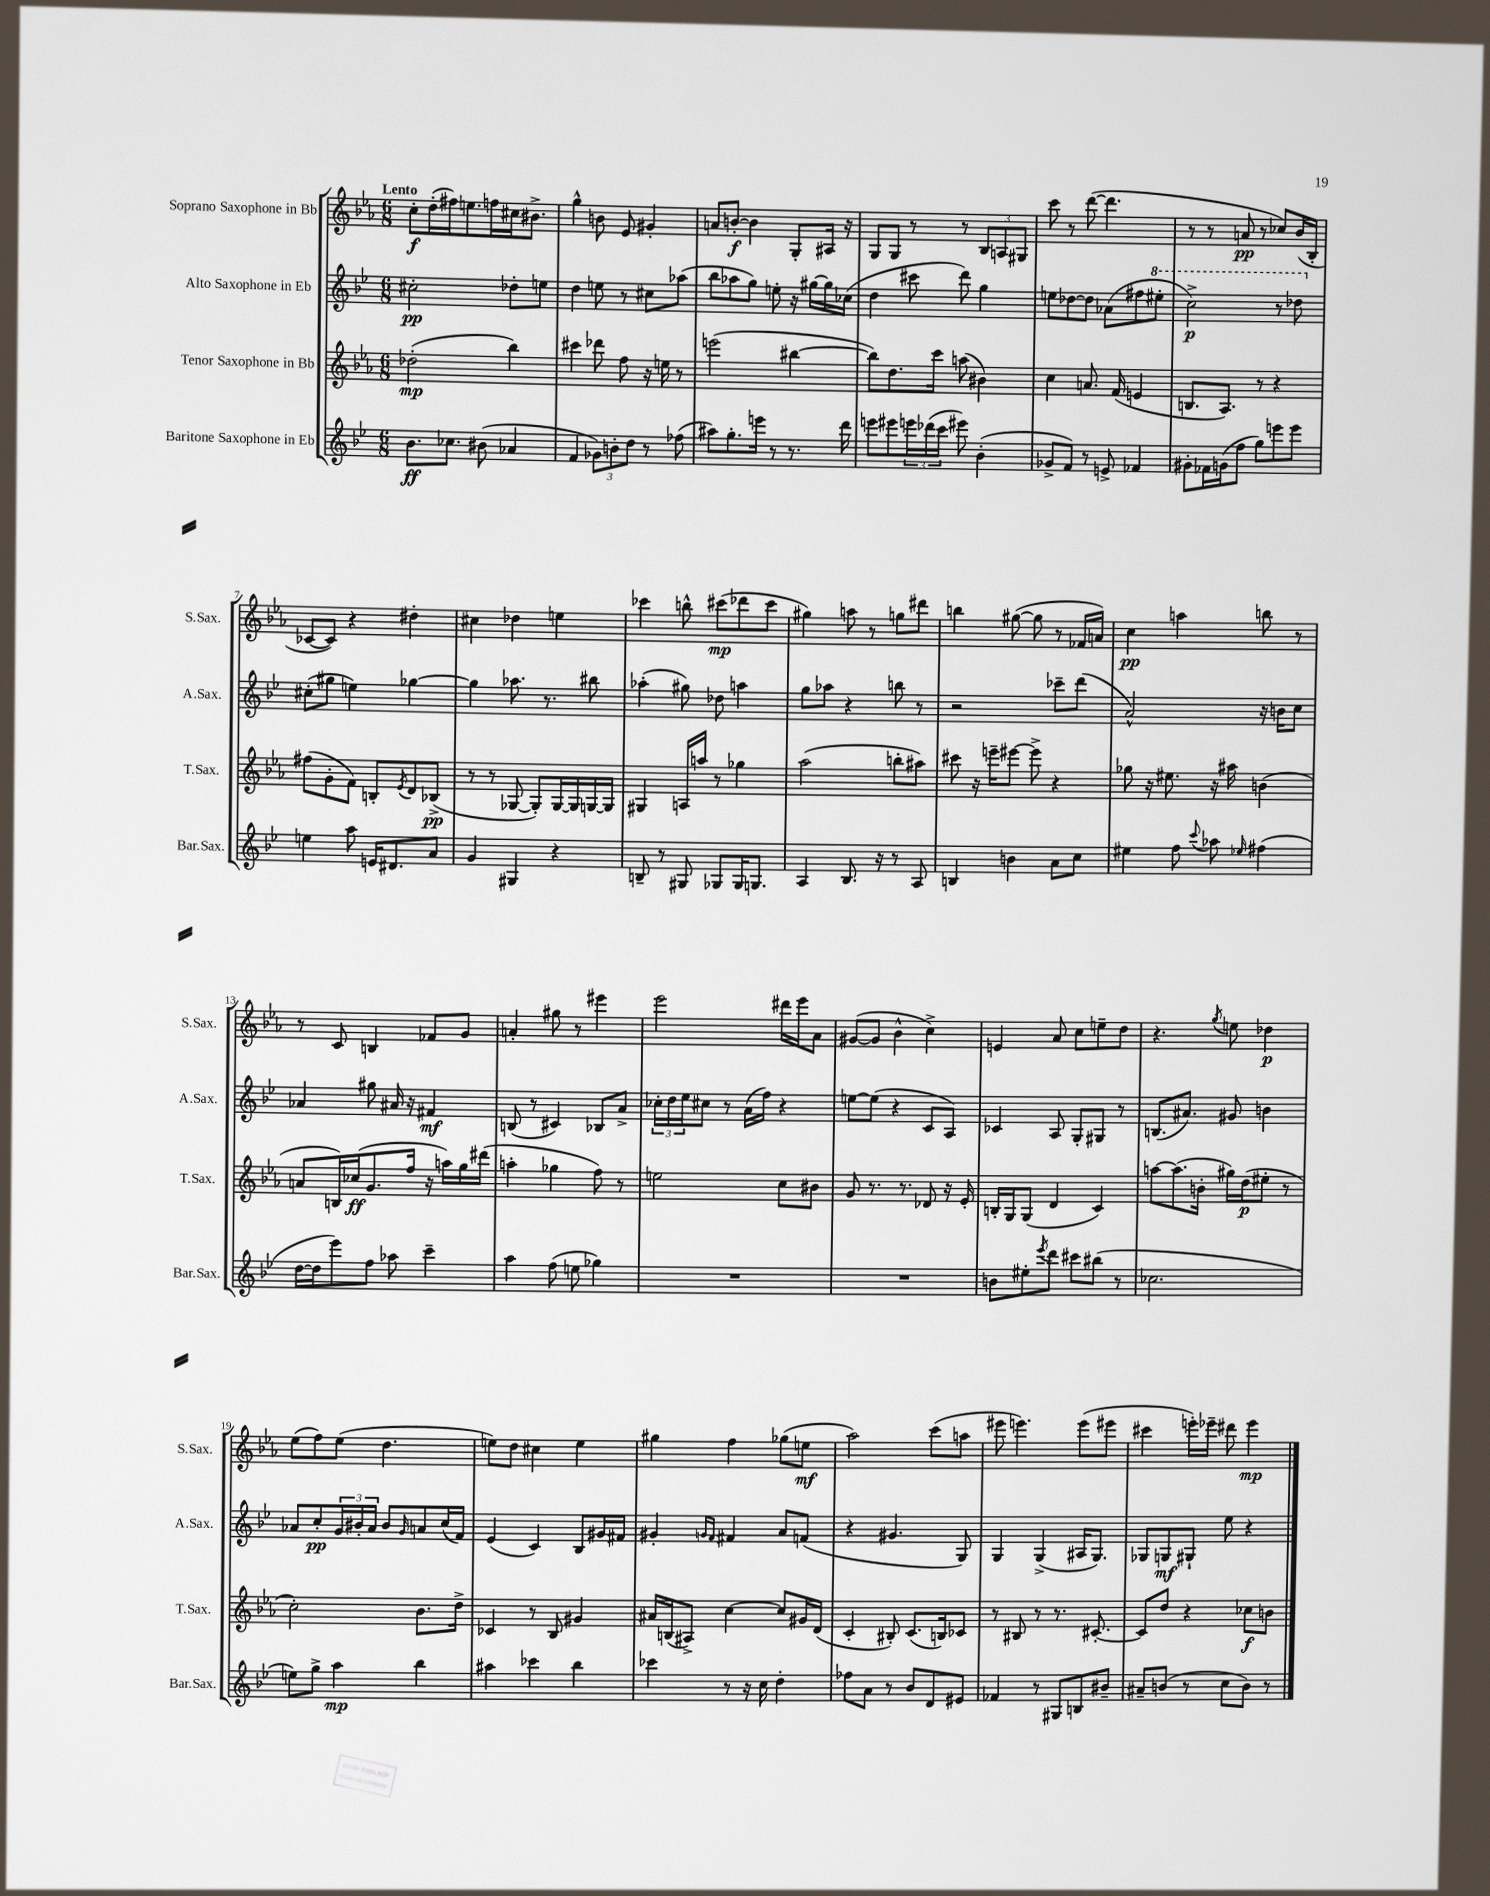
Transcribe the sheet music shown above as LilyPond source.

<<
\new StaffGroup <<
\new Staff = "s0" \with { instrumentName = "Soprano Saxophone in Bb" shortInstrumentName = "S.Sax." } {
    \clef treble \key ees \major \numericTimeSignature \time 6/8 \tempo "Lento"
    c''8-.\f d''16-.( fis''16) e''8. f''16 cis''16 bis'8.-> |
    g''4-^ b'8 ees'8 gis'4-. |
    a'8 b'8~-.\f b'4 g8-. ais16 r16 |
    g8 g8 r8 r8 \tuplet 3/2 { bes8 a8 gis8 } |
    c'''8 r8 d'''8~( d'''4. |
    r8 r8 a'8\pp r8 ces''8) bes'16( bes16-. |
    ces'8~ ces'8) r4 dis''4-. |
    cis''4 des''4 e''4 |
    ces'''4 b''8-^ cis'''8\mp( des'''8 cis'''8 |
    gis''4) a''8 r8 g''8 dis'''8 |
    b''4 gis''8~( gis''8 r8 fes'16 a'16) |
    c''4\pp a''4 b''8 r8 |
    r8 c'8 b4 fes'8 g'8 |
    a'4-. gis''8 r8 eis'''4 |
    ees'''2 dis'''16 ees'''16 aes'8 |
    gis'8~( gis'8 bes'4-^ c''4->) |
    e'4 aes'8 c''8 e''8-- d''8 |
    r4. \acciaccatura { g''8 } e''8 des''4\p |
    ees''8( f''8) ees''8( d''4. |
    e''8) d''8 cis''4 e''4 |
    gis''4 f''4 ges''8( e''8\mf |
    aes''2) c'''8( a''8 |
    eis'''8 e'''4.) e'''8( eis'''8 |
    cis'''4 e'''16-.) ees'''16-- dis'''8 ees'''4\mp \bar "|." |
}
\new Staff = "s1" \with { instrumentName = "Alto Saxophone in Eb" shortInstrumentName = "A.Sax." } {
    \clef treble \key bes \major \numericTimeSignature \time 6/8
    cis''2-.\pp des''8-. e''8 |
    d''4 e''8 r8 cis''8 aes''8( |
    bes''8 aes''8 g''8) e''8-. r16 gis''16~ gis''16 ces''16( |
    d''4 cis'''8 d'''8) g''4 |
    e''8 des''8~ des''8 aes'8( fis''8 \ottava #1 eis'''8-. |
    c'''2->\p) r8 des'''8 \ottava #0 |
    cis''8-.( gis''8 e''4) ges''4~ |
    ges''4 aes''8. r8. bis''8 |
    aes''4-.( gis''8) des''8 a''4 |
    g''8 aes''8 r4 b''8 r8 |
    r2 ces'''8-- d'''8( |
    a'2-^) r16 b'16 c''8 |
    aes'4 gis''8 ais'16 r16 fis'4\mf |
    b8( r8 cis'4) bes8 a'8-> |
    \tuplet 3/2 { ces''16-. d''16 ees''16 } cis''8 r8 a'16( f''16) r4 |
    e''8~ e''8( r4 c'8 a8) |
    ces'4 a8 g8-. gis8 r8 |
    b8.( ais'8.) gis'8 b'4 |
    aes'8 c''8-.\pp \tuplet 3/2 { g'16 bis'16-. aes'16 } bis'8 \grace { g'16 } a'8 c''16( f'16) |
    ees'4( c'4) bes8 gis'16 fis'16 |
    gis'4-. \grace { g'16 f'16 } fis'4 a'8 f'8( |
    r4 gis'4. g8) |
    g4 g4->( ais16 g8.) |
    ges8 g8\mf gis8-! ees''8 r4 \bar "|." |
}
\new Staff = "s2" \with { instrumentName = "Tenor Saxophone in Bb" shortInstrumentName = "T.Sax." } {
    \clef treble \key ees \major \numericTimeSignature \time 6/8
    des''2-.\mp( bes''4) |
    cis'''4 des'''8 f''8 r16 e''16 r8 |
    e'''2( bis''4~ |
    bis''8) d''8. c'''16 a''8( bis'4) |
    c''4 a'8. f'16( e'4 |
    b8. aes8.) r8 r4 |
    fis''8( g'8-. f'8) b8-. \acciaccatura { ees'8 } d'8 bes8->\pp( |
    r8 r8 ges8~ ges8-.) ges16~ ges16 g16~ g16 |
    gis4 a16 a''16 r8 ges''4 |
    aes''2( b''8-. ais''8) |
    cis'''8 r16 e'''16-- eis'''8~ eis'''8-> r4 |
    ges''8 r16 eis''8. r16 ais''16 b'4( |
    a'8 b16) ces''16\ff( g'8. f''16 r16 a''16) g''16 dis'''16( |
    a''4-. ges''4 f''8) r8 |
    e''2 c''8 bis'8 |
    g'8 r8. r8. des'8 r16 ees'16-. |
    b16-. g16 g8( d'4 c'4) |
    a''8~ a''8.( b'16-. gis''16) d''16\p( eis''8-. r8 |
    c''2-.) bes'8. d''16-> |
    ces'4 r8 bes8 gis'4 |
    ais'16 b16( ais8->) c''4~ c''8 gis'16 d'16( |
    c'4-. bis8-.) c'8.( b16) ces'8 |
    r8 bis8 r8 r8. cis'8.~-. |
    cis'8 d''8 r4 ces''8\f b'8 \bar "|." |
}
\new Staff = "s3" \with { instrumentName = "Baritone Saxophone in Eb" shortInstrumentName = "Bar.Sax." } {
    \clef treble \key bes \major \numericTimeSignature \time 6/8
    bes'8.\ff ces''8. bis'8( aes'4 |
    f'4 \tuplet 3/2 { ges'8) b'8-. d''8 } r8 fes''8( |
    ais''8) g''8.-. e'''16 r8 r8. d'''16 |
    e'''8 eis'''8 \tuplet 3/2 { e'''16 des'''16( c'''16 } eis'''8) bes'4-.( |
    ges'8-> f'8) r8 e'8-> fes'4 |
    gis'8-. fes'16 g'16( f''8 g''8) e'''8 e'''8 |
    e''4 a''8 e'16 dis'8. a'8 |
    g'4 gis4 r4 |
    b8-- r8 gis8 ges8 ges16 g8. |
    a4 bes8. r16 r8 a8 |
    b4 b'4 a'8 c''8 |
    eis''4 f''8 \appoggiatura { c'''8 } aes''8 \grace { ees''16 } fis''4( |
    d''16~ d''16 ees'''8) f''8 aes''8 c'''4-- |
    a''4 f''8( e''8 ges''4) |
    R2. |
    R2. |
    b'8 eis''8-. \acciaccatura { ees'''8 } d'''8 cis'''8 bis''8( r8 |
    ces''2. |
    e''8) g''8-> a''4\mp bes''4 |
    ais''4 ces'''4 bes''4 |
    ces'''4 r8 r16 c''16 d''4-. |
    fes''8 a'8 r8 bes'8 d'8 eis'8 |
    fes'4 r8 gis8 b8 bis'8-- |
    ais'8-- b'8( r8 c''8 b'8) r8 \bar "|." |
}
>>
>>
